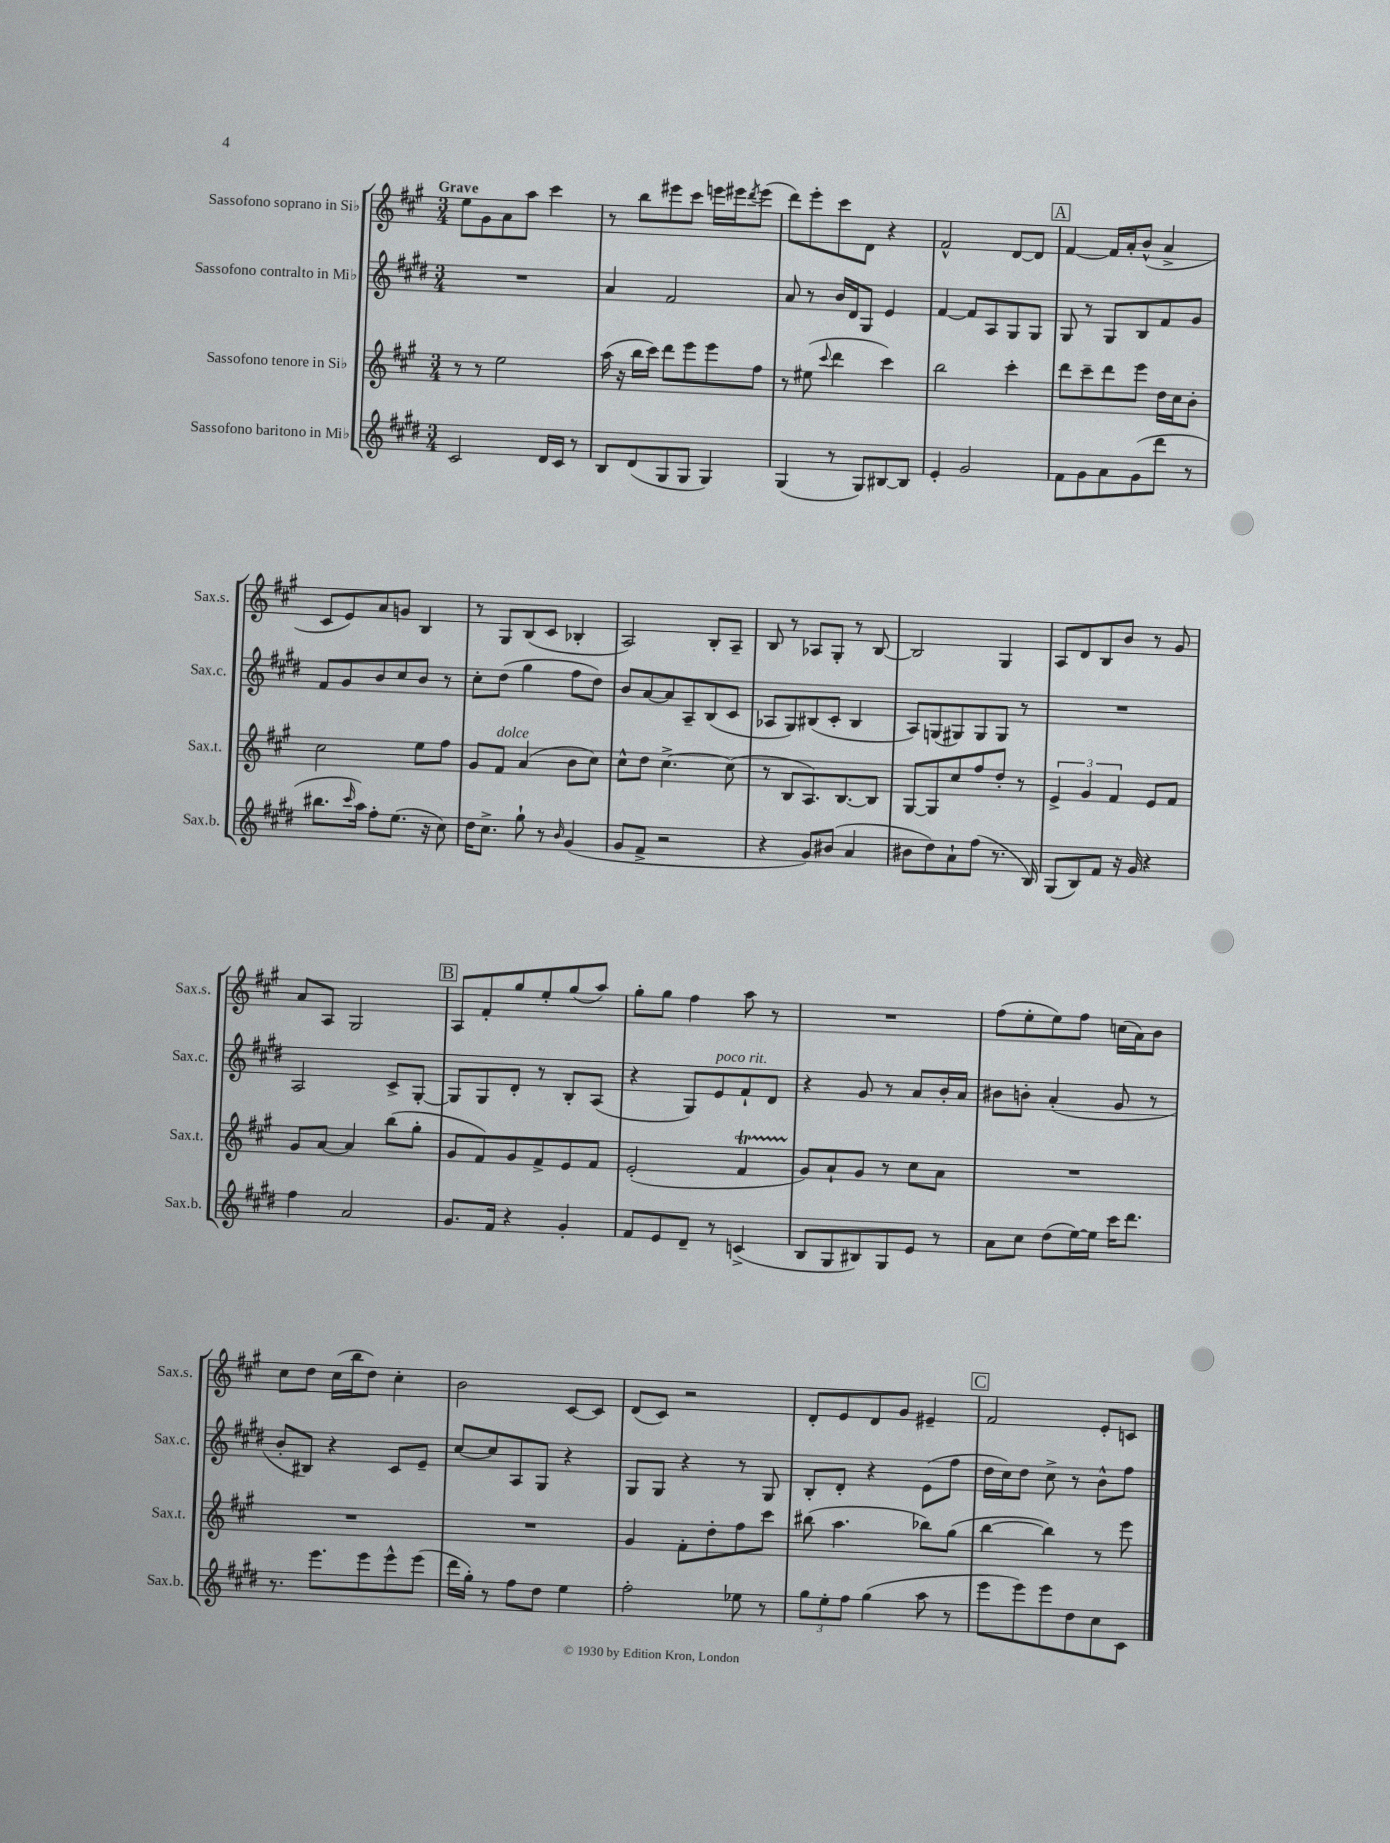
<<
\new StaffGroup <<
\new Staff = "s0" \with { instrumentName = "Sassofono soprano in Sib" shortInstrumentName = "Sax.s." } {
    \clef treble \key a \major \numericTimeSignature \time 3/4 \tempo "Grave"
    e''8 gis'8 a'8 a''8 cis'''4 |
    r8 b''8 eis'''8 cis'''8 e'''16 eis'''16 \acciaccatura { d'''8 } eis'''8( |
    d'''8) e'''8-. cis'''8 d'8 r4 |
    fis'2-^ d'8~ d'8 |
    \mark \markup { \box "A" } fis'4~ fis'16 a'16-. b'8-^( a'4-> |
    cis'8 e'8) a'8 g'8 b4 |
    r8 gis8 b8( cis'8 bes4-. |
    a2) b8-. a8-- |
    b8 r8 aes8 gis8-. r8 b8~ |
    b2 gis4 |
    a8 d'8 b8 b'8 r8 gis'8 |
    a'8 a8 gis2 |
    \mark \markup { \box "B" } a8 fis'8-. gis''8 e''8-. gis''8( a''8) |
    gis''8-. gis''8 fis''4 a''8 r8 |
    R2. |
    fis''8( e''8-. e''8) fis''8 c''16( a'16) b'8 |
    cis''8 d''8 cis''16( b''16 d''8) cis''4-. |
    b'2 cis'8~ cis'8 |
    d'8( cis'8) r2 |
    d'8-. e'8 d'8 gis'8 eis'4-- |
    \mark \markup { \box "C" } fis'2 e'8-. c'8 \bar "|." |
}
\new Staff = "s1" \with { instrumentName = "Sassofono contralto in Mib" shortInstrumentName = "Sax.c." } {
    \clef treble \key e \major \numericTimeSignature \time 3/4
    R2. |
    a'4 fis'2 |
    a'8 r8 b'16 dis'16 gis8 e'4 |
    fis'4~ fis'8 a8 gis8 gis8 |
    \mark \markup { \box "A" } gis8 r8 gis8 b8 fis'8 gis'8 |
    fis'8 gis'8 b'8 cis''8 b'8 r8 |
    cis''8-. dis''8( gis''4 fis''8 dis''8) |
    b'8 a'8~ a'8 a8-- b8( cis'8 |
    aes8 gis8) bis8( cis'8-. bis4 |
    a8) g8( gis8) gis8 gis8 r8 |
    R2. |
    a2 cis'8-> gis8~-. |
    \mark \markup { \box "B" } gis8 gis8 dis'8-. r8 b8-. a8( |
    r4 gis8) e'8^\markup { \italic "poco rit." } fis'8-! dis'8 |
    r4 gis'8 r8 a'8 b'16-. a'16 |
    bis'8 b'8-. a'4-.( gis'8 r8 |
    b'8-. bis8) r4 cis'8 e'8-- |
    cis''8~ cis''8 a8 gis8 r4 |
    gis8 gis8 r4 r8 gis8 |
    b8-. dis'8-. r4 e'8( fis''8 |
    \mark \markup { \box "C" } dis''16 cis''16) dis''8 cis''8-> r8 b'8-^ fis''8 \bar "|." |
}
\new Staff = "s2" \with { instrumentName = "Sassofono tenore in Sib" shortInstrumentName = "Sax.t." } {
    \clef treble \key a \major \numericTimeSignature \time 3/4
    r8 r8 e''2 |
    a''16( r16 b''16 cis'''16) d'''8 e'''8 e'''8 fis''8 |
    r8 eis''8( \appoggiatura { cis'''8 } d'''4 cis'''4) |
    b''2 cis'''4-. |
    \mark \markup { \box "A" } d'''8 cis'''8-- d'''8 e'''8 d''16 cis''16 b'8-. |
    cis''2 e''8 fis''8 |
    gis'8 fis'8^\markup { \italic "dolce" } a'4( b'8 cis''8) |
    cis''8-^ d''8 cis''4.~-> cis''8( |
    r8 b8 a8.) b8.~ b8 |
    gis8~ gis8 cis''8 fis''8 d''8-. r8 |
    \tuplet 3/2 { e'4-> gis'4 fis'4 } e'8 fis'8 |
    gis'8 a'8~ a'4 b''8( gis''8-. |
    \mark \markup { \box "B" } gis'8 fis'8) gis'8 fis'8-> e'8 fis'8 |
    e'2-.( fis'4\startTrillSpan |
    gis'8\stopTrillSpan) a'8-! gis'8 r8 cis''8 a'8 |
    R2. |
    R2. |
    R2. |
    gis'4 fis'8-. d''8-. fis''8 cis'''8 |
    bis''8( a''4. bes''8) gis''8( |
    \mark \markup { \box "C" } b''4~ b''4) r8 e'''8 \bar "|." |
}
\new Staff = "s3" \with { instrumentName = "Sassofono baritono in Mib" shortInstrumentName = "Sax.b." } {
    \clef treble \key e \major \numericTimeSignature \time 3/4
    cis'2 dis'16 cis'16 r8 |
    b8 dis'8( gis8 gis8 gis4) |
    gis4( r8 gis8) bis8~ bis8 |
    e'4-. gis'2 |
    \mark \markup { \box "A" } fis'8 gis'8 a'8 gis'8( dis'''8 r8 |
    bis''8. \grace { cis'''16 } a''16) fis''8-. e''8.( r16 cis''8) |
    dis''16 cis''8.-> gis''8-! r8 \grace { b'16 } gis'4( |
    gis'8 fis'8-> r2 |
    r4 gis'8) bis'8( a'4 |
    bis'8 dis''8) a'8-! fis''8( r8. b16) |
    gis8( b8) fis'8 r16 gis'16 r4 |
    fis''4 a'2 |
    \mark \markup { \box "B" } gis'8. fis'16 r4 gis'4-. |
    fis'8 e'8 dis'8-- r8 c'4->( |
    b8 gis8 bis8) gis8 e'8 r8 |
    a'8 cis''8 dis''8( e''16~) e''16 cis'''16 dis'''8. |
    r8. e'''8. e'''8 e'''8-^ e'''8( |
    dis'''16 gis''16-.) r8 fis''8 dis''8 e''4 |
    fis''2-. ees''8 r8 |
    \tuplet 3/2 { gis''8 e''8-. fis''8 } gis''4( a''8 r8 |
    \mark \markup { \box "C" } e'''8 e'''8) e'''8 dis''8 cis''8 cis'8 \bar "|." |
}
>>
>>
\layout { \context { \Score \remove "Bar_number_engraver" } }
